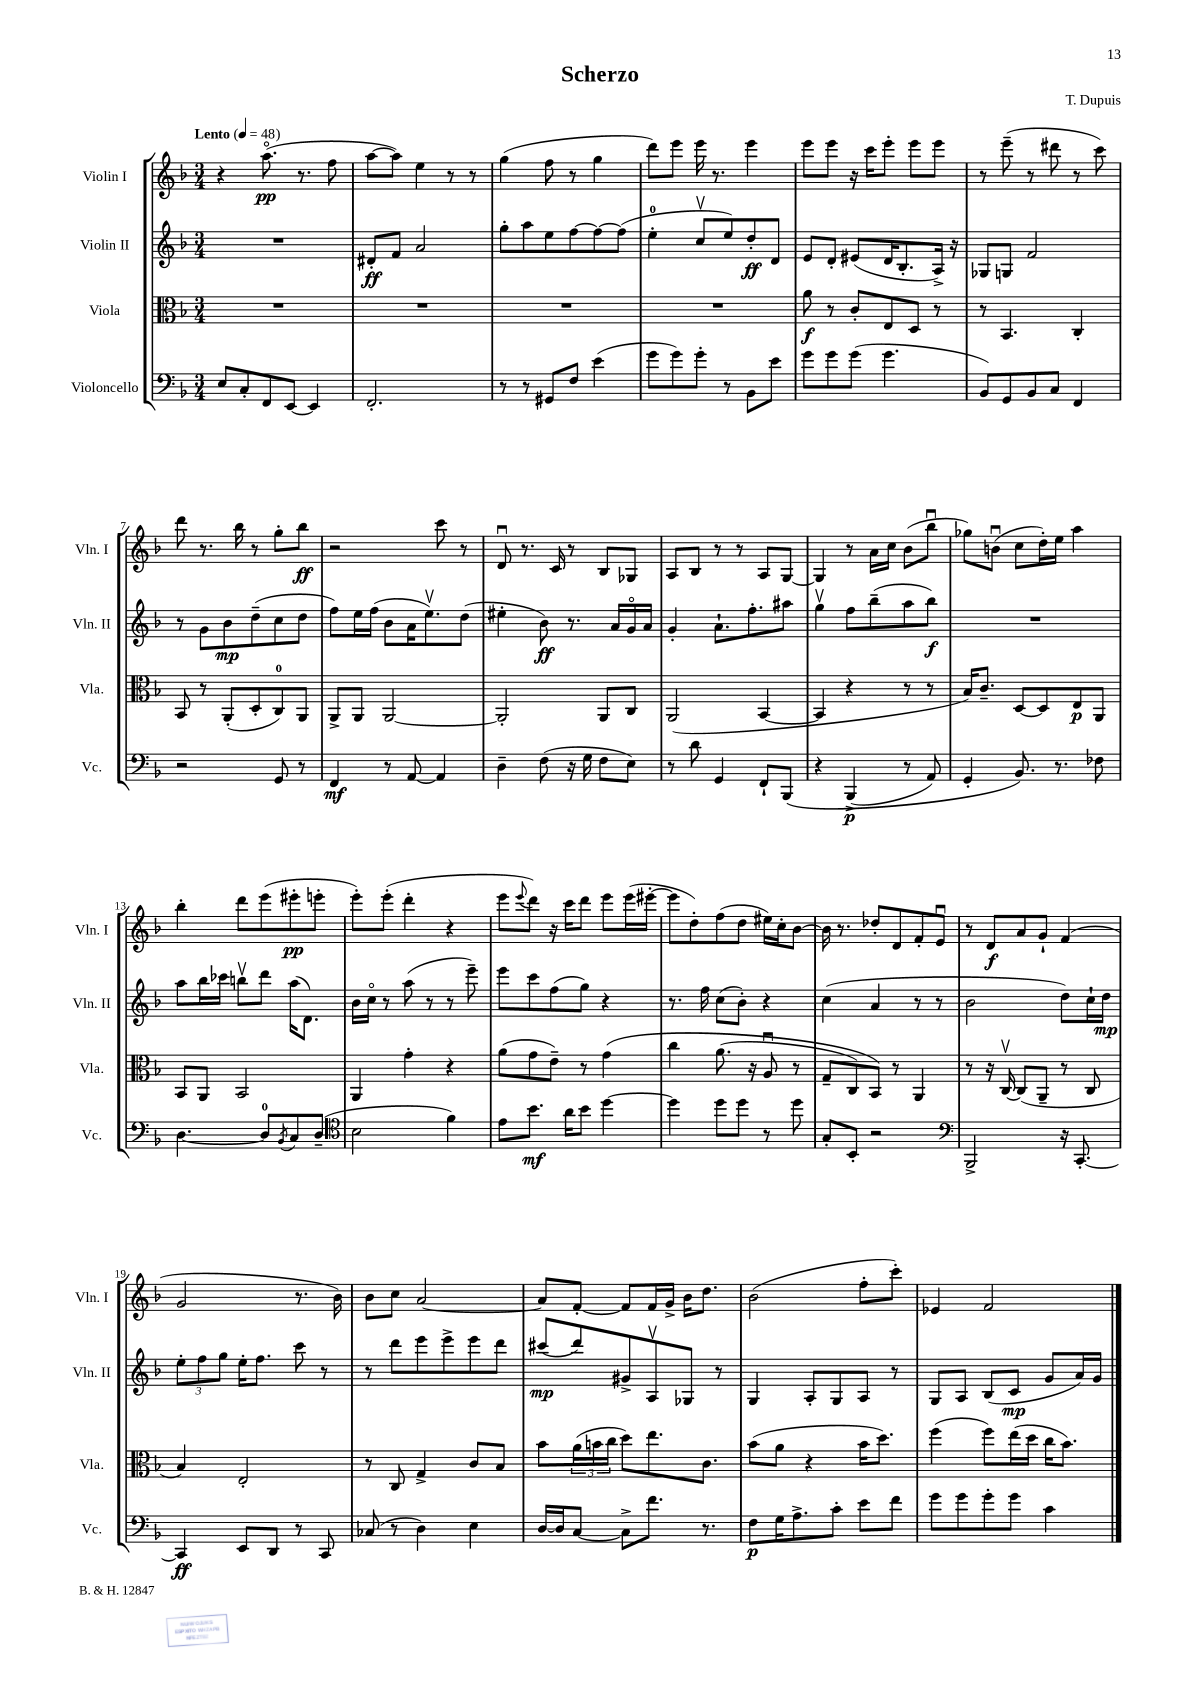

**kern	**kern	**kern	**kern
*staff4	*staff3	*staff2	*staff1
*clefF4	*clefC3	*clefG2	*clefG2
*k[b-]	*k[b-]	*k[b-]	*k[b-]
*M3/4	*M3/4	*M3/4	*M3/4
*MM48	*MM48	*MM48	*MM48
8E	2.r	2.r	4r
8C'	.	.	.
8FF	.	.	(8.aao
[8EE	.	.	.
.	.	.	8.r
4EE]	.	.	.
.	.	.	8ff
=	=	=	=
2.FF'	2.r	8d#'	[8aa
.	.	8f	8aa])
.	.	2a	4ee
.	.	.	8r
.	.	.	8r
=	=	=	=
8r	2.r	8gg'	(4gg
8r	.	8aa	.
8GG#	.	8ee	8ff
8F	.	[8ff	8r
(4e	.	8ff_	4gg
.	.	(8ff]	.
=	=	=	=
8g	2.r	4ee'	8ddd)
8g)	.	.	8eee
8g'	.	8ccv	16eee
.	.	.	8.r
8r	.	8ee)	.
8BB-	.	8dd'	4eee
8e	.	8d	.
=	=	=	=
8g	8a	8e	8eee
8g	8r	8d'	8eee
(8g	8c'	(8e#	16r
.	.	.	16ccc
4.g	8E	16d	8eee'
.	.	8.B-'	.
.	8D	.	8eee
.	8r	16A^)	8eee
.	.	16r	.
=	=	=	=
8BB-)	8r	8G-	8r
8GG	4.BB-	8G	(8eee~
8BB-	.	2f	8r
8C	.	.	8ddd#
4FF	4C'	.	8r
.	.	.	8ccc)
=	=	=	=
2r	8BB-	8r	8ddd
.	8r	8g	8.r
.	(8AA'	8b-	.
.	.	.	16bb-
.	8D'	(8dd~	8r
8GG	8C)	8cc	8gg'
8r	8AA	8dd	8bb-
=	=	=	=
4FF	8AA^	8ff)	2r
.	8AA	16ee	.
.	.	(16ff	.
8r	[2AA	8b-	.
[8AA	.	16a	.
.	.	8.eev)	.
4AA]	.	.	8ccc
.	.	(8dd	8r
=	=	=	=
4D~	2AA']	4ee#'	8du
.	.	.	8.r
(8F	.	8b-)	.
.	.	.	16c
16r	.	8.r	8r
16G	.	.	.
8F	8AA	.	8B-
.	.	16a	.
8E)	8C	16go	8G-
.	.	16a	.
=	=	=	=
8r	(2AA	4g'	8A
8d	.	.	8B-
4GG	.	8.a`	8r
.	.	.	8r
.	.	8.ff'	.
8FF`	[4BB-	.	8A
&(8BBB-	.	8aa#	[8G
=	=	=	=
4r	4BB-]	4ggv	4G]
(4BBB-^	4r	8ff	8r
.	.	(8bb-~	16a
.	.	.	16cc
8r	8r	8aa	(8b-
8AA)	8r	8bb-)	8bb-u
=	=	=	=
4GG'	16B-)	2.r	8gg-)
.	8.c~	.	.
.	.	.	(8bu
8.BB-&)	[8D	.	8cc
.	8D]	.	16dd')
8.r	.	.	16ee
.	8E	.	4aa
8F-	8AA	.	.
=	=	=	=
[4.D	8BB-	8aa	4bb-'
.	8AA	16bb-	.
.	.	16ccc-	.
.	2BB-	8bbv	8ddd
8D]	.	8ddd	(8eee
8qBB-	.	.	.
8C	.	(16aa	8eee#'
.	.	8.d)	.
(8D~	.	.	8eee'
=	=	=	=
*clefC4	*	*	*
2B-	4AA	16b-	8eee')
.	.	16cco	.
.	.	8r	(8eee'
.	4g'	(8aa	4ddd'
.	.	8r	.
4f)	4r	8r	4r
.	.	8eee~)	.
=	=	=	=
8e	(8a	8eee	8eee
.	.	.	8qqeee
8.b-	8g	8ccc	8ddd)
.	8e~)	(8ff	16r
16a	.	.	16ccc
8b-	8r	8gg)	8ddd
[4dd	&(4g	4r	8eee
.	.	.	(16eee
.	.	.	[16eee#'
=	=	=	=
4dd]	4cc	8.r	8eee#]
.	.	.	8dd')
.	.	16ff	.
8dd	(8.a	(8cc	(8ff
8dd	.	8b-')	8dd
.	16r	.	.
8r	8Au	4r	16ee#)
.	.	.	16cc'
8dd	8r	.	[8b-
=	=	=	=
8G'	8G~	(4cc	16b-]
.	.	.	8.r
8BB-'	8C)	.	.
2r	8BB-&)	4a	8dd-'
.	8r	.	8d
.	4AA	8r	8f'
.	.	8r	8eu
=	=	=	=
*clefF4	*	*	*
2BBB-^	8r	2b-	8r
.	16r	.	8d
.	[16Cv	.	.
.	(8C]	.	8a
.	8AA~	.	8g`
16r	8r	8dd)	(4f
[8.CC'	.	.	.
.	8C	16cc`	.
.	.	16dd	.
=	=	=	=
4CC]	4B-)	12ee'	2g
.	.	12ff	.
.	.	12gg	.
8EE	2E'	16ee'	.
.	.	8.ff	.
8DD	.	.	.
8r	.	8ccc	8.r
8CC	.	8r	.
.	.	.	16b-)
=	=	=	=
(8C-	8r	8r	8b-
8r	8C	8ddd	8cc
4D)	4G^	8eee	[2a
.	.	8eee^	.
4E	8c	8eee	.
.	8B-	8ddd	.
=	=	=	=
[16D	8b-	(8ccc#	8a]
16D]	.	.	.
[8C	(24a	8ddd)	[8f'
.	24b	.	.
.	24cc	.	.
8C^]	8dd)	8g#^	8f]
8.f	8.ee	8Av	16f
.	.	.	16g^
.	.	8G-	16b-
8.r	8.c	.	8.dd
.	.	8r	.
=	=	=	=
8F	(8b-	4G	(2b-
16G	8a	.	.
8.A^	.	.	.
.	4r	8A'	.
8c'	.	8G	.
8e	16b-	8A	8ff'
.	8.dd)	.	.
8f	.	8r	8ccc')
=	=	=	=
8g	(4ff	8G	4e-
8g	.	8A	.
8g'	8ff)	(8B-	2f
8g	(16ee	8c	.
.	16dd	.	.
4c	16cc	8g	.
.	8.b-)	.	.
.	.	16a)	.
.	.	16g	.
==	==	==	==
*-	*-	*-	*-
